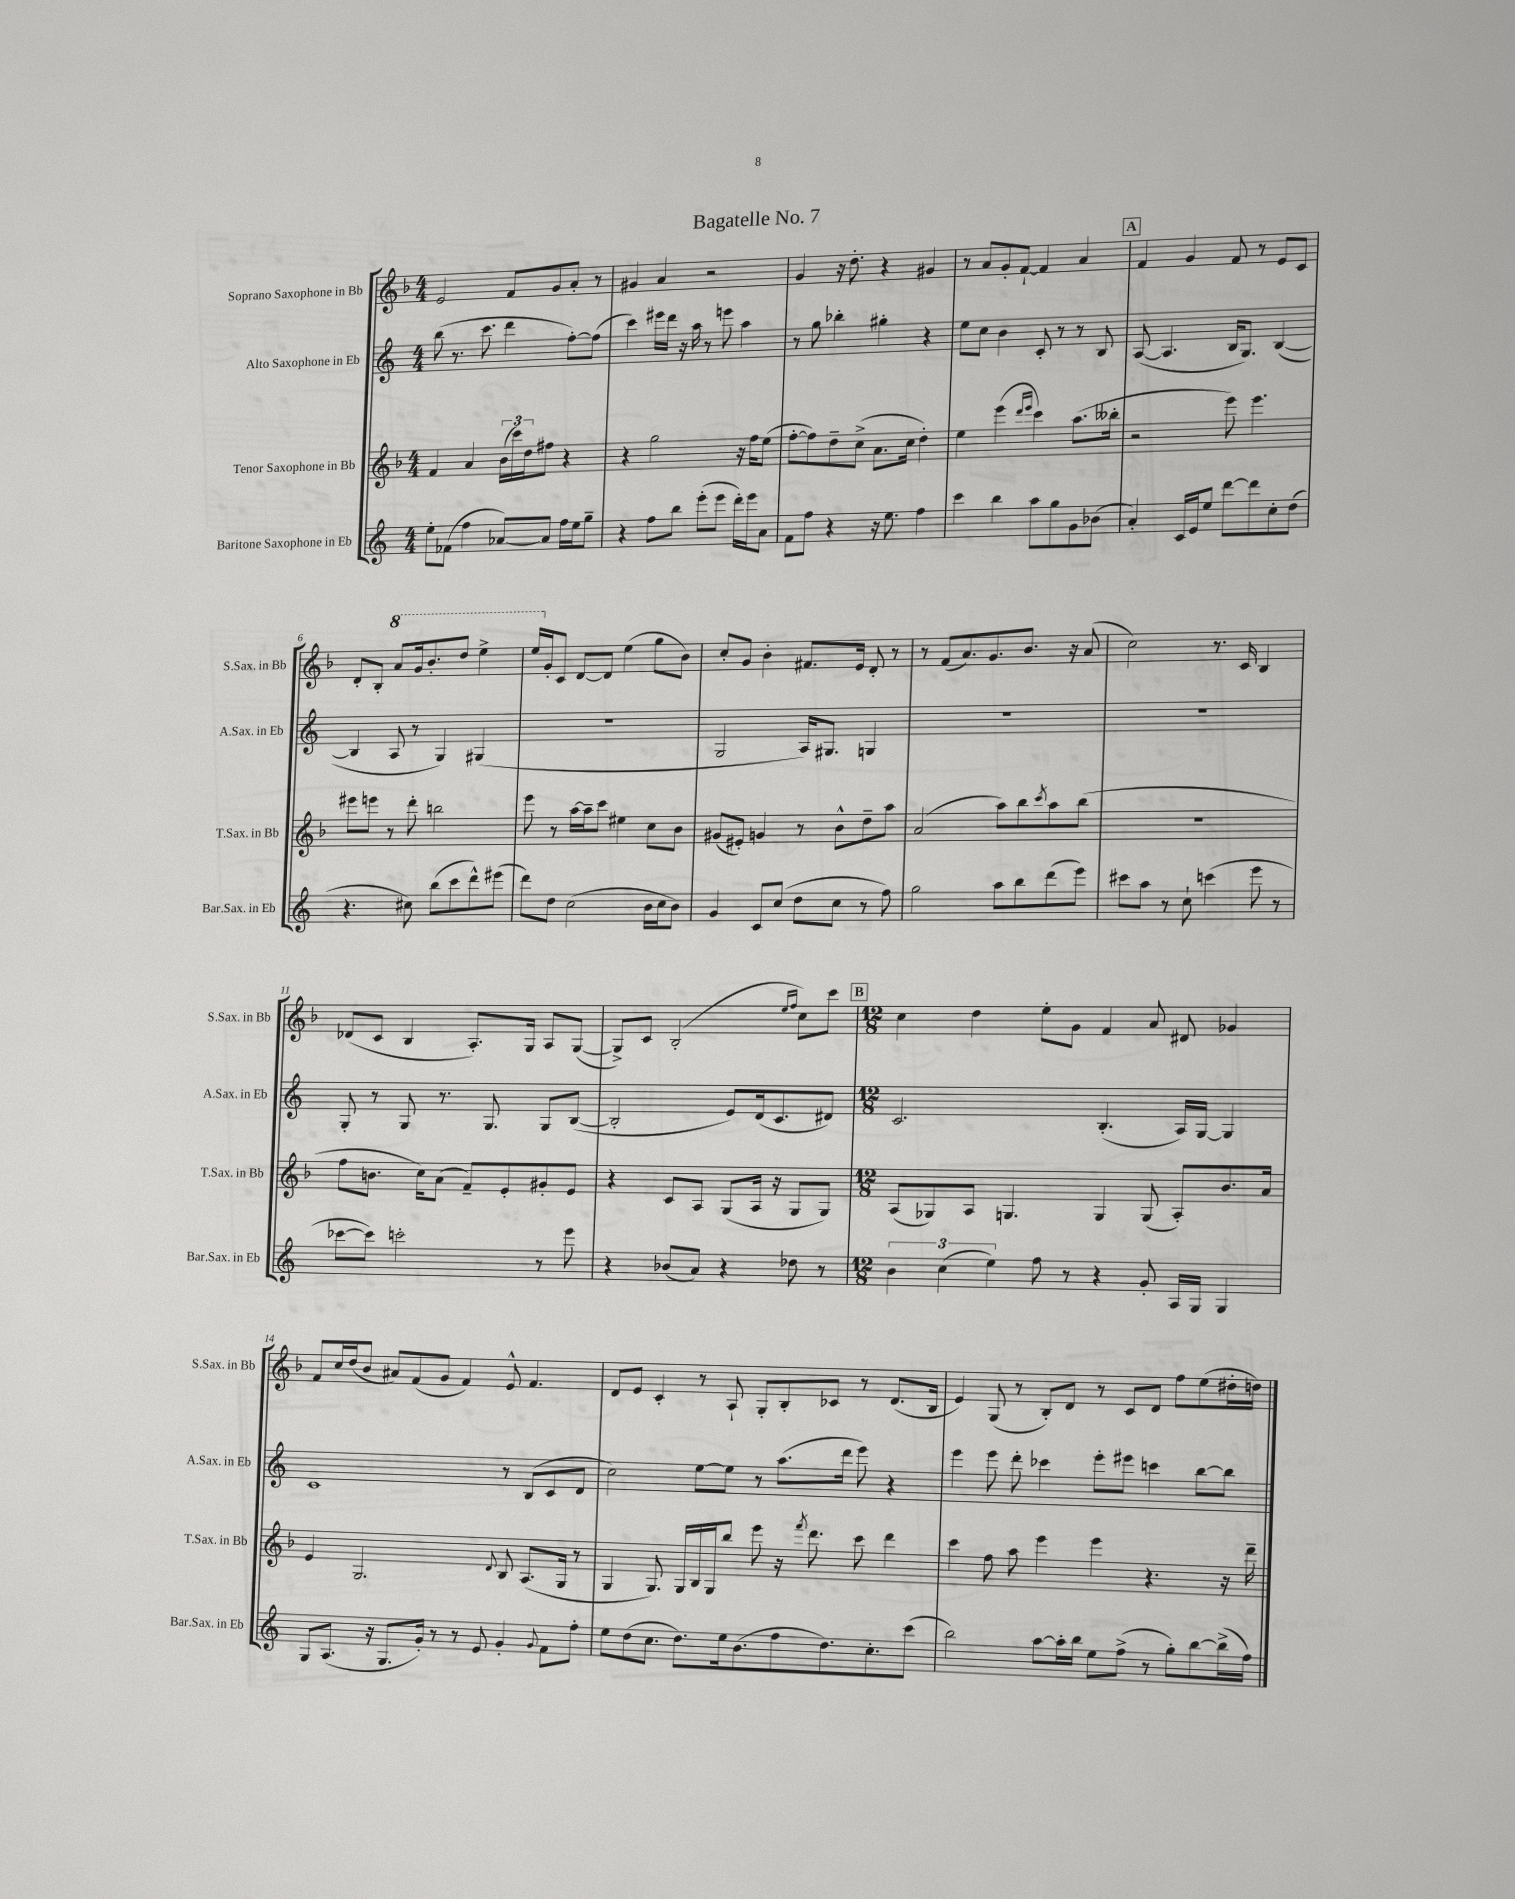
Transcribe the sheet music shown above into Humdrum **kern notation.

**kern	**kern	**kern	**kern
*part4	*part3	*part2	*part1
*staff4	*staff3	*staff2	*staff1
*I"Baritone Saxophone in Eb	*I"Tenor Saxophone in Bb	*I"Alto Saxophone in Eb	*I"Soprano Saxophone in Bb
*I'Bar.Sax. in Eb	*I'T.Sax. in Bb	*I'A.Sax. in Eb	*I'S.Sax. in Bb
*clefG2	*clefG2	*clefG2	*clefG2
*k[]	*k[b-]	*k[]	*k[b-]
*M4/4	*M4/4	*M4/4	*M4/4
=1	=1	=1	=1
8ee'\L	4f/	(8bb\	2e/
(8f-X\J	.	8.r	.
4ff\	4a/	.	.
.	.	8.ccc\	.
[8a-X/L)	(24b-\LL	4ddd\	8f/L
.	24ccc\)	.	.
.	24dd\J	.	.
8a-/J]	8ff#X\J	.	8g/
16ff\LL	4r	[8ff'\L)	8a'/J
16ee\J	.	.	.
8gg~\J	.	(8ff\J]	8r
=2	=2	=2	=2
4r	4r	4ccc\)	4g#X/
8ff\L	2gg\	16eee#X\LL	4a/
.	.	16ddd\JJ	.
8bb\J	.	16r	.
.	.	16aa\	.
(8eee'\L	.	8r	2r
8eee\J	.	8eeen\	.
16ddd'\LL)	16r	4aa\	.
16eee\J	16ff\KL	.	.
8a\J	(8ee\J	.	.
=3	=3	=3	=3
8f\L	[8ff'\L	8r	4g/
8ff\J	8ff\])	8gg\	.
4r	8dd~\	4bb-X'\	16r
.	.	.	8.dd'\
.	(8cc^\J	.	.
16r	8.a\L	4gg#X'\	4r
8.ee\	.	.	.
.	16cc\Jk	.	.
4ff\	4dd'\)	4r	4g#X/
=4	=4	=4	=4
4ccc\	4ee\	8ee\L	8r
.	.	8cc\J	8a/L
4bb\	(4eee\	4b\	8g'/
.	.	.	[8f`/J
.	16qqddd/LL	.	.
.	16qqeee/JJ	.	.
8aa\L	4ccc\)	8c'/	4f/]
8gg\	.	8r	.
8g\	(8.aa\L	8r	4a/
(8b-X\J	.	8B/	.
.	16bb--X'\Jk	.	.
!!LO:REH:place=s1:t=A
=5	=5	=5	=5
4a'/)	2r	([8A/	4f/
.	.	4.A/]	.
16c/LL	.	.	4g/
16e/J	.	.	.
8ee/J	.	.	.
[8ddd\L	8eee\)	16B/KL	8f/
.	.	8.G/J)	.
8ddd\]	4.eee\	.	8r
8cc'\	.	([4B/	8e/L
(8dd\J	.	.	8c/J
!!LO:LB:g=z
=6	=6	=6	=6
4.r	8eee#X\L	4B/]	8d'/L
.	8eeen\J	.	8B-'/J
*	*	*	*8va
.	8r	8A/	8aa/L
8cc#X\)	8ddd'\	8r	16gg/k
.	.	.	8.bb-'/
(8bb\L	2bbn\	4G/)	.
8ccc\	.	.	8ddd/J
8ddd^^\)	.	(4G#X/	4eee^\
(8eee#X\J	.	.	.
=7	=7	=7	=7
8ddd\L)	8eee\	1r	16eee/LL
*	*	*	*X8va
.	.	.	16g'/J
8dd\J	8r	.	8c/J
(2cc\	[16aa\LL	.	[8d/L
.	16aa~\J]	.	.
.	8ccc\J	.	8d/J]
.	4ee#X\	.	(4ee\
16b\LL	8cc\L	.	8gg\L
16cc\J	.	.	.
8b\J)	8b-\J	.	8b-\J)
=8	=8	=8	=8
4g/	(8g#X/L	2G/	8cc'/L
.	8e#X'/J)	.	8g/J
8c/L	4gn/	.	4b-'\
(8cc/J	.	.	.
8dd\L	8r	16A/KL)	8.f#X/L
.	.	8.G#X/J	.
8cc\J	8b-^^\L	.	.
.	.	.	16e/Jk
8r	8dd~\	4Gn/	8d'/
8ff\)	8aa\J	.	8r
=9	=9	=9	=9
2gg\	(2a/	1r	8r
.	.	.	(8f/L
.	.	.	8.a/)
.	.	.	8.g/
8aa\L	8aa\L)	.	.
8bb\	8bb-\	.	8.b-/J
.	8qccc/	.	.
(8ddd\	8aa\	.	.
.	.	.	16r
8eee\J)	(8bb-\J	.	(8a/
=10	=10	=10	=10
8ccc#X\L	1r	1r	2cc\)
8aa\J	.	.	.
8r	.	.	.
8cc`\	.	.	.
(4cccn\	.	.	8.r
.	.	.	16c/
8eee\	.	.	4B-/
8r	.	.	.
!!LO:LB:g=z
=11	=11	=11	=11
[8ccc-X\L	8ff\L	8G'/	(8d-X/L
8ccc-\J])	8.bn\J	8r	8c/J
2cccn'\	.	8G/	4B-/
.	16cc\KL)	.	.
.	(8a\J	8.r	.
.	8f~/L)	.	8.A'/L)
.	.	8.G/	.
.	8e'/	.	.
.	.	.	16G/Jk
8r	8g#X'/	8G/L	8A/L
8eee\	8e/J	([8B/J	([8G/J
=12	=12	=12	=12
4r	4r	2B'/]	8G^/L])
.	.	.	8c/J
(8b-X/L	8c/L	.	(2B-'/
8a/J)	8A/J	.	.
4r	(8G/L	8e/L)	.
.	16A/Jk	(16d/k	.
.	16r	8.c/	.
.	.	.	16qqee/LL
.	.	.	16qqff/JJ
8dd-X\	8G/L	.	8cc\L)
8r	8G/J)	8d#X/J)	8ccc\J
!!LO:REH:place=s1:t=B
=13	=13	=13	=13
*M12/8	*M12/8	*M12/8	*M12/8
6b\	(8A/L	2.c/	4cc\
.	8G-X/)	.	.
(6cc\	.	.	.
.	8A/J	.	4dd\
6ee\)	.	.	.
.	4.Gn/	.	.
8ff\	.	.	8ee'\L
8r	.	.	8g\J
4r	4G/	(4.B'/	4f/
8g'/	(8G/	.	8a/
16A/LL	8A'/L)	16A/LL)	8d#X/
16G/JJ	.	[16G/JJ	.
4G/	8.b-/	4G/]	4g-X/
.	16a/Jk	.	.
!!LO:LB:g=z
=14	=14	=14	=14
8G/L	4e/	1c	8f/L
(8.A/J	.	.	16cc/L
.	.	.	(16dd/J
.	2.G/	.	8b-/J
16r	.	.	.
8.G/L	.	.	8a#X/L)
.	.	.	(8f/
16g'/Jk)	.	.	.
8r	.	.	8g/J
8r	.	.	4f/)
8e/	.	.	.
.	8qqd/	.	.
4g'/	8B-/	8r	8e^^/
.	(8.A/L	(8B/L	4.f/
8qqg/	.	.	.
8f\L	.	8c/	.
.	16G/Jk	.	.
8ff'\J	8r	8d/J	.
=15	=15	=15	=15
8ee\L	4G/	2cc\)	8d/L
(8dd\	.	.	8e/J
8.cc\J	8.G/)	.	4c'/
8.dd\L)	16G/LL	.	.
.	16B-/	[8ee\L	8r
.	16G/J	.	.
16ee\k	8bb-/J	8ee\J]	8A`/
(8.b\	.	.	.
.	8eee\	8r	8G'/L
8ff\	16r	(8.aa\L	8B-'/
.	8qfff/	.	.
.	8.ddd\	.	.
8.dd\)	.	.	8c-X/J
.	.	16ddd\Jk	.
.	8ccc\	8eee\)	8r
8.cc'\	.	.	.
.	4ddd\	4r	(8.d/L
(8ccc\J	.	.	.
.	.	.	16B-/Jk
=16	=16	=16	=16
2bb\)	4ccc\	4eee\	4e/)
.	8ff\	8eee\	(8G/
.	8aa\	8ddd'\	8r
[8aa\L	4eee\	4ccc-X\	8B-'/L)
16aa'\L]	.	.	8d/J
16bb\JJ	.	.	.
8ee\L	4eee\	8eee'\L	8r
(8ff^\J	.	8eee#X\J	8c/L
8r	4.r	4cccn\	8d/J
8gg'\L)	.	.	8ff\L
[8bb\	.	[8bb\L	(8ee\
(16bb^\L]	16r	8bb\J]	16dd#X'\L
16ff\JJ)	16ddd~\	.	16ddn\JJ)
==	==	==	==
*-	*-	*-	*-
